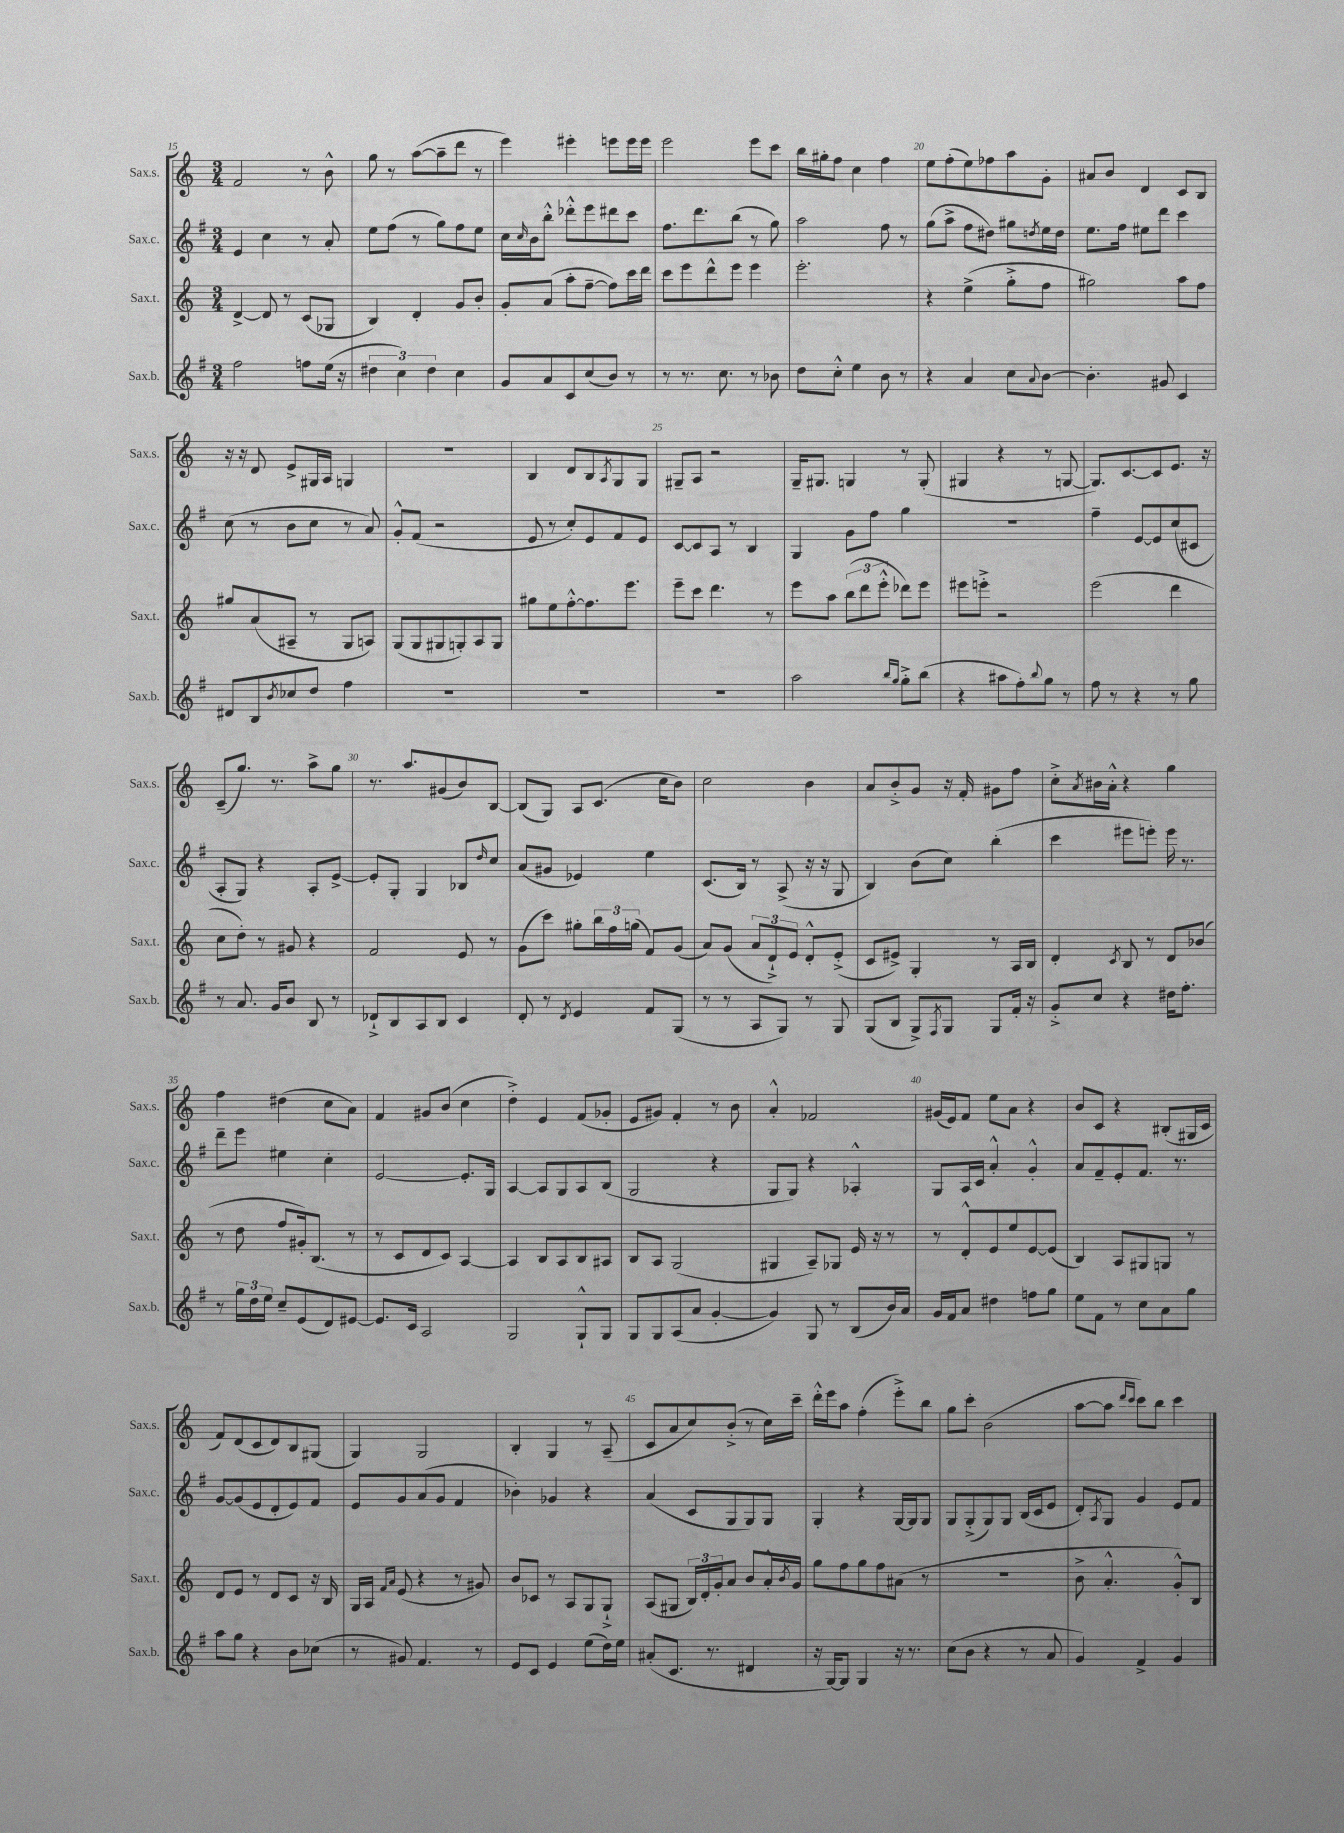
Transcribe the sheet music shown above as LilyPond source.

<<
\new StaffGroup <<
\new Staff = "s0" \with { instrumentName = "Sax.s." shortInstrumentName = "Sax.s." } {
    \clef treble \key c \major \numericTimeSignature \time 3/4
    f'2 r8 b'8-^ |
    g''8 r8 a''8~( a''8-- d'''8 r8 |
    e'''4) eis'''4-. e'''8 e'''16 e'''16 |
    e'''2 e'''8 c'''8 |
    b''16 gis''16-. f''8 c''4 f''4 |
    e''8 f''8-.( e''8) fes''8 a''8 g'8-. |
    ais'8 b'8 d'4 c'8 b8 |
    r16 r16 d'8 e'8-> gis16 a16 g4 |
    R2. |
    b4 d'8 b8 \acciaccatura { a8 } g8 g8 |
    gis8-- a8 r2 |
    g16-- gis8. g4 r8 g8-.( |
    gis4 r4 r8 g8~ |
    g8.) c'8.~ c'8 e'8. r16 |
    c'8--( g''8.) r8. a''8-> g''8 |
    r8. a''8. gis'8( b'8) b8~ |
    b8( g8) a8 c'8.( c''16 b'8) |
    c''2 b'4 |
    a'8 b'8-.-> g'8 r16 f'16-. gis'8 f''8 |
    c''8-.-> \acciaccatura { a'8 } bis'16 a'16-.-^ r4 g''4 |
    f''4 dis''4( c''8 a'8) |
    f'4 gis'8 b'8( c''4 |
    d''4-.->) e'4 f'8( ges'8-. |
    e'8 gis'8) f'4-. r8 b'8 |
    a'4-.-^ fes'2 |
    gis'16( e'16) f'8 e''8 a'8 r4 |
    b'8 c'8 r4 bis8-.( gis16 c'16 |
    f'8) d'8( c'8 d'8) b8 gis8( |
    g4) g2 |
    b4-. g4 r8 a8--( |
    c'8 a'8 c''8) b'8-.->( r8 c''16) c'''16-- |
    d'''16-.-^ e'''16 a''8 f''4-.( e'''8-.->) b''8 |
    g''8 c'''8-. b'2( |
    a''8~ a''8 \grace { d'''16 c'''16 } c'''8) b''8 c'''4 \bar "|." |
}
\new Staff = "s1" \with { instrumentName = "Sax.c." shortInstrumentName = "Sax.c." } {
    \clef treble \key g \major \numericTimeSignature \time 3/4
    e'4 c''4 r8 a'8-. |
    e''8 fis''8( r8 g''8) fis''8 e''8 |
    c''16 \grace { c''16 } b'16 b''8-.-^ des'''8-.-^ e'''8 dis'''8 c'''8 |
    fis''8. d'''8. b''8( r8 g''8) |
    a''2 fis''8 r8 |
    g''8( a''8-> fis''8 dis''8) gis''8 \acciaccatura { d''8 } e''16 d''16 |
    e''8. fis''16 eis''8 d'''8 c'''4 |
    c''8( r8 b'8 c''8 r8 a'8) |
    g'8-.-^ fis'8( r2 |
    e'8 r8 c''8-.) e'8 fis'8 e'8 |
    c'8~ c'8 a8 r8 b4 |
    g4 g'8 fis''8 g''4 |
    R2. |
    fis''4-- e'8~ e'8 c''8( cis'8 |
    a8-. g8) r4 a8-. e'8~-> |
    e'8-. g8-. g4 bes8 \grace { d''16 } c''8 |
    a'8( gis'8 ees'4) e''4 |
    c'8.( b16) r8 a8->( r16 r16 g8 |
    b4) b'8( c''8) b''4-.( |
    c'''4 eis'''8 e'''8-.) e'''16 r8. |
    d'''8-- e'''8 eis''4 c''4-. |
    e'2~ e'8.-. g16 |
    a4~ a8 g8 a8 b8( |
    g2 r4 |
    g8 g8) r4 aes4-.-^ |
    g8 a16 c'16 a'4-.-^ g'4-.-^ |
    a'8 fis'8-- e'8-. fis'8. r8. |
    g'8~ g'8( e'8 d'8-. e'8) fis'8 |
    e'8 g'8 a'8( g'8 fis'4 |
    bes'4-.) ges'4 r4 |
    a'4( c'8 g8 g8) g8 |
    g4-. r4 g16~ g16 g8 |
    g8 g8-.->( g8) g8 b16( c'16 e'8 |
    d'8-.) \acciaccatura { a8 } g8 g'4 e'8 fis'8 \bar "|." |
}
\new Staff = "s2" \with { instrumentName = "Sax.t." shortInstrumentName = "Sax.t." } {
    \clef treble \key c \major \numericTimeSignature \time 3/4
    d'4~-> d'8 r8 c'8( ges8 |
    b4) d'4-. g'8 b'8-. |
    g'8-. a'8( a''8-. f''8~-- f''8) c'''16 d'''16 |
    c'''8 e'''8 d'''8-^ e'''8 e'''4 |
    e'''2.-. |
    r4 e''4->( g''8-.-> f''8 |
    gis''2) a''8 f''8 |
    gis''8 a'8( ais8-- r8 g8 a8) |
    g8( g8 gis8 g8-.) a8 g8 |
    gis''8 e''8 f''8~-.-^ f''8. e'''8. |
    e'''8-- c'''8 d'''4. r8 |
    e'''8 a''8 \tuplet 3/2 { b''8( d'''8 e'''8-.-^ } des'''8) e'''8 |
    eis'''8 e'''8-.-> r2 |
    e'''2( d'''4 |
    c''8 d''8-.) r8 gis'8 r4 |
    f'2 e'8 r8 |
    g'8( c'''8) gis''8-. \tuplet 3/2 { b''16 f''16 g''16( } f'8) g'8( |
    a'8) g'8( \tuplet 3/2 { a'8 d'8-!->) e'8 } d'8-.-^ e'8-.->( |
    c'8 eis'8->) g4-. r8 a16 b16 |
    d'4-. \acciaccatura { c'8 } b8 r8 d'8 bes'8( |
    r8 d''8 f''8 gis'16-.) b8.( r8 |
    r8 c'8 d'8 c'8) a4~ |
    a4 b8 a8 b8 ais8 |
    b8 a8 g2( |
    gis4 a8--) ges8 e'16 r16 r8 |
    r8 d'8-.-^ e'8 e''8 e'8~ e'8( |
    b4) a8 gis8 g8 r8 |
    d'8 e'8 r8 d'8 c'8 r16 b16 |
    g16 a16 \grace { f'16 a'16 } e'8( r4 r8 gis'8) |
    b'8 ces'8 r8 a8 g8 g8-!-> |
    a8( gis8 \tuplet 3/2 { b16) d'16-. g'16-. } a'8 b'8 a'16-.-^ \acciaccatura { b'8 } g'16 |
    g''8 f''8 g''8 f''8 ais'8( r8 |
    R2. |
    b'8-> a'4.-.-^ g'8-.-^) b8 \bar "|." |
}
\new Staff = "s3" \with { instrumentName = "Sax.b." shortInstrumentName = "Sax.b." } {
    \clef treble \key g \major \numericTimeSignature \time 3/4
    fis''2 f''8 e''16( r16 |
    \tuplet 3/2 { dis''4 c''4) dis''4 } c''4 |
    g'8 a'8 c'8 c''8( b'8) r8 |
    r8 r8. c''8. r8 bes'8 |
    d''8 c''8-.-^ e''4 b'8 r8 |
    r4 a'4 c''8 \appoggiatura { a'8 } b'8~ |
    b'4.-. gis'8 c'4 |
    dis'8 b8 \acciaccatura { b'8 } ces''8 d''8 fis''4 |
    R2. |
    R2. |
    R2. |
    a''2 \grace { b''16 g''16 } g''8-.-> b''8( |
    r4 ais''8 fis''8-.) \appoggiatura { b''8 } g''8 r8 |
    fis''8 r8 r4 r8 g''8 |
    r8 a'8. g'16 b'8 b8 r8 |
    des'8-!-> b8 a8 b8 c'4 |
    d'8-. r8 \acciaccatura { d'8 } e'4 fis'8 g8( |
    r8 r8 a8 g8) r8 g8 |
    g8( b8 g8->) \acciaccatura { fis8 } g8 g8 fis'16-. r16 |
    g'8-.-> c''8 r4 dis''16 fis''8.-. |
    r8 \tuplet 3/2 { g''16 d''16 e''16 } c''8-- e'8( d'8) eis'8~ |
    eis'8. c'16 a2 |
    g2 g8-!-^ g8 |
    g8 g8 a8( a'8 g'4~-. |
    g'4) g8 r8 b8( b'16) a'16 |
    g'16 fis'16 a'8 dis''4 f''8 g''8 |
    e''8 fis'8 r8 c''8 a'8 g''8 |
    a''8 g''8 r4 b'8 ces''8( |
    r8 gis'8) fis'4. r8 |
    e'8 c'8 e'4 e''8( d''16) e''16 |
    ais'8-.( c'8. r8. dis'4 |
    r16 g16~) g8 g4 r16 r8. |
    c''8( b'8 r4 r8 a'8 |
    g'4) fis'4-> g'4 \bar "|." |
}
>>
>>
\layout { \context { \Score currentBarNumber = #15 \override BarNumber.break-visibility = ##(#f #t #t) barNumberVisibility = #(every-nth-bar-number-visible 5) } }
